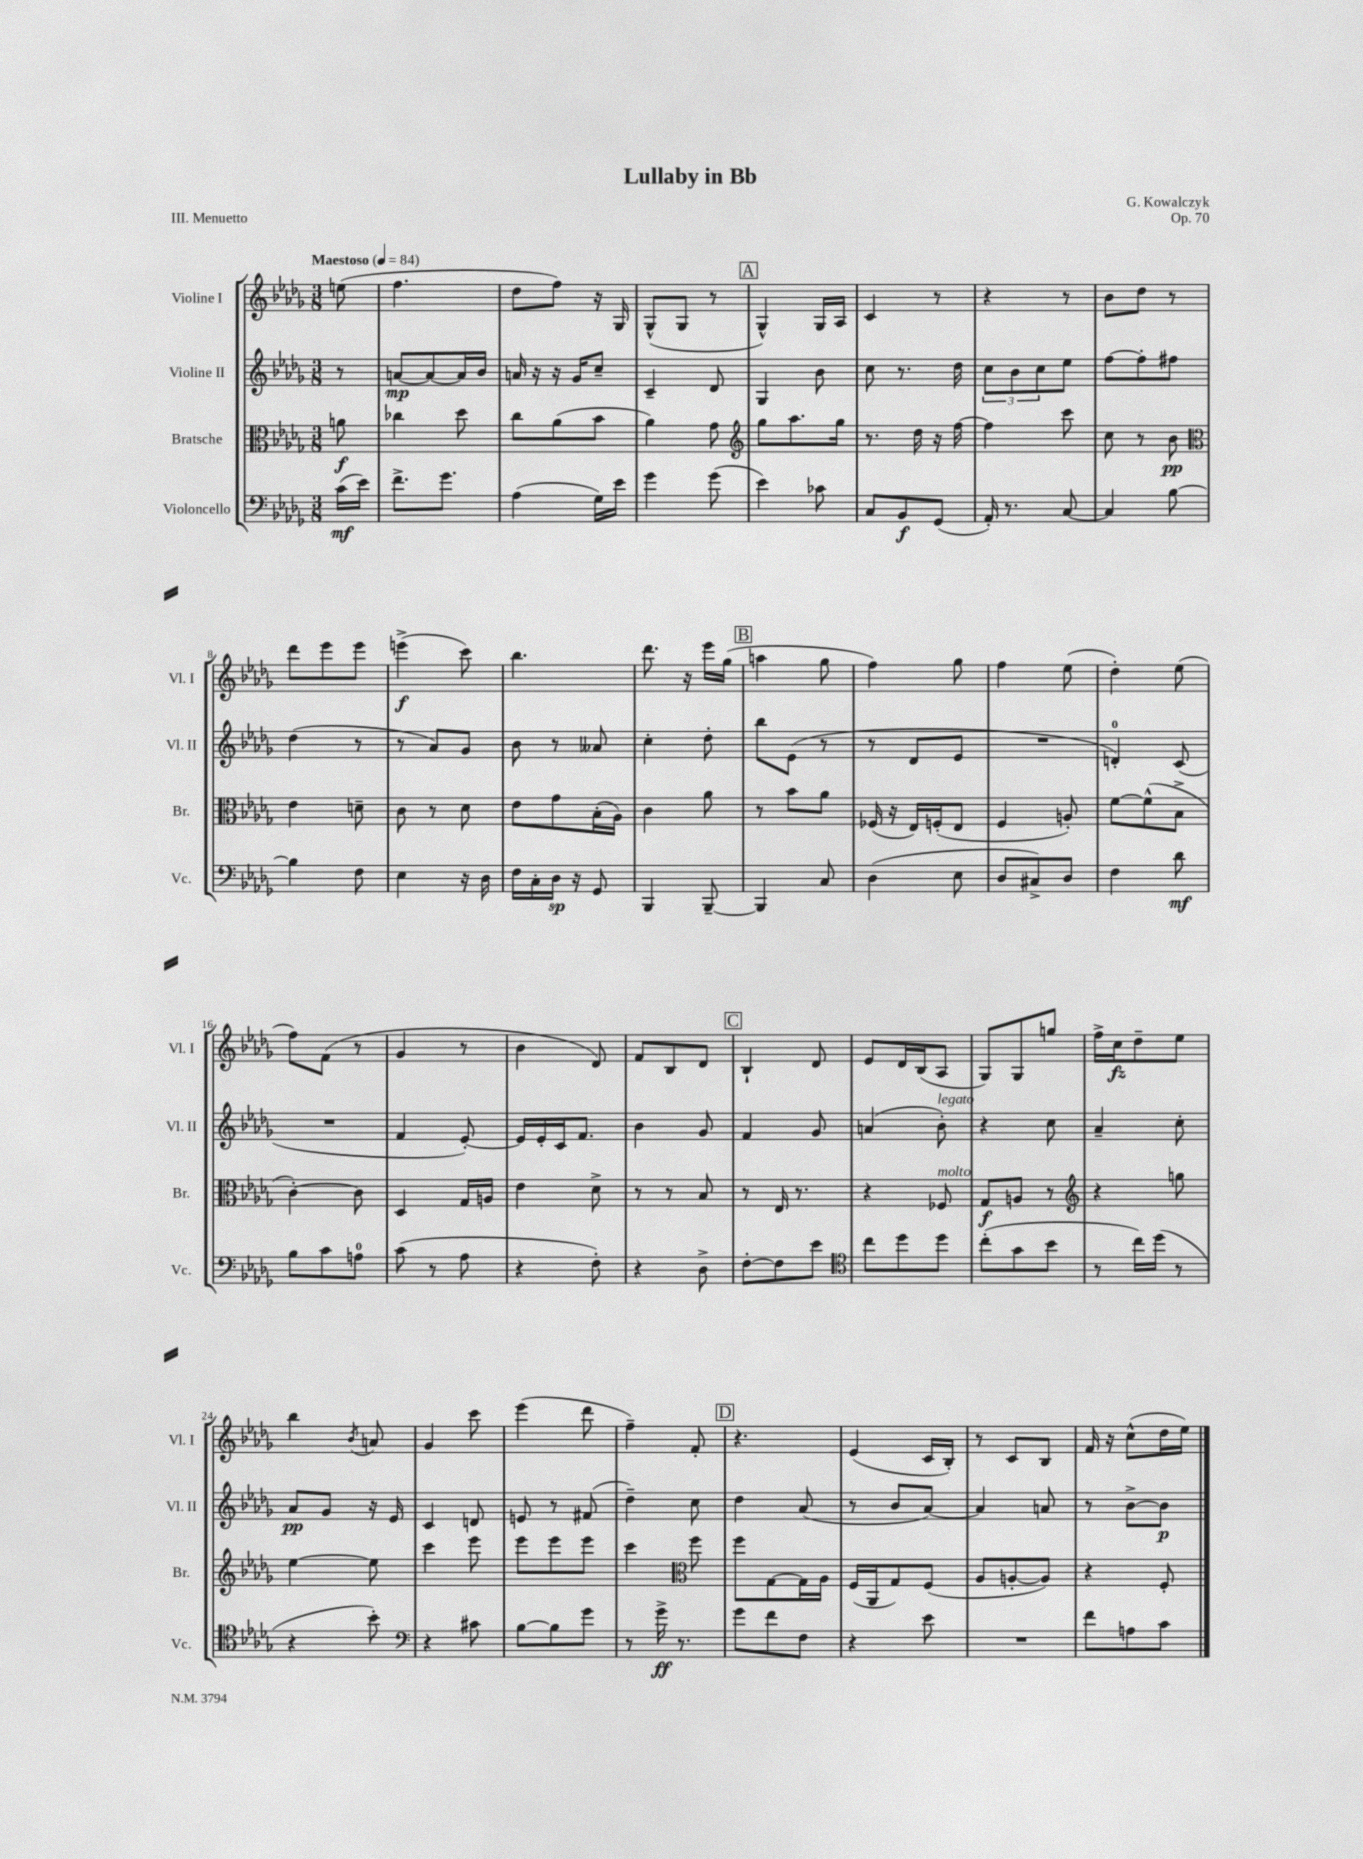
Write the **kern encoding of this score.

**kern	**kern	**kern	**kern
*staff4	*staff3	*staff2	*staff1
*clefF4	*clefC3	*clefG2	*clefG2
*k[b-e-a-d-g-]	*k[b-e-a-d-g-]	*k[b-e-a-d-g-]	*k[b-e-a-d-g-]
*M3/8	*M3/8	*M3/8	*M3/8
*MM84	*MM84	*MM84	*MM84
(16c	8a	8r	(8ee
16e-)	.	.	.
=	=	=	=
8.f^	4cc-	[8a	4.ff
.	.	8a_	.
8.g-	.	.	.
.	8dd-	16a]	.
.	.	16b-	.
=	=	=	=
(4A-	8cc	16a	8dd-
.	.	16r	.
.	(8a-	16r	8ff)
.	.	16g-	.
16G-)	8b-	8cc~	16r
16e-	.	.	16G-
=	=	=	=
4g-	4a-)	4c~	(8G-^^
.	.	.	8G-
(8g-	8g-	8d-	8r
=	=	=	=
*	*clefG2	*	*
4e-)	8gg-	4G-	4G-^^)
.	8.aa-	.	.
8c-	.	8b-	16G-
.	16gg-	.	16A-
=	=	=	=
8C	8.r	8cc	4c
8BB-	.	8.r	.
.	16dd-	.	.
(8GG-	16r	.	8r
.	[16ff	16dd-	.
=	=	=	=
16AA-')	4ff]	12cc	4r
8.r	.	.	.
.	.	12b-	.
.	.	12cc	.
[8C	8ccc	8ee-	8r
=	=	=	=
4C]	8cc	[8ff	8b-
.	8r	8ff']	8dd-
[8B-	8b-	8ff#	8r
=	=	=	=
*	*clefC3	*	*
4B-]	4e-	(4dd-	8ddd-
.	.	.	8eee-
8F	8d~	8r	8eee-
=	=	=	=
4E-	8c	8r	(4eee^
.	8r	8a-)	.
16r	8d-	8g-	8ccc)
16D-	.	.	.
=	=	=	=
16F	8e-	8b-	4.bb-
16C'	.	.	.
16D-	8g-	8r	.
16r	.	.	.
8GG-	(16B-'	8a--	.
.	16A-)	.	.
=	=	=	=
4BBB-	4c	4cc'	8.ddd-
.	.	.	16r
[8BBB-~	8a-	8dd-'	16eee-
.	.	.	(16gg-
=	=	=	=
4BBB-]	8r	8bb-	4aa
.	8b-	(8e-	.
8C	8a-	8r	8gg-
=	=	=	=
(4D-	(16F-	8r	4ff)
.	16r	.	.
.	16E-)	8d-	.
.	(16F'	.	.
8E-	8E-	8e-	8gg-
=	=	=	=
8D-	4F	4.r	4ff
8C#^)	.	.	.
8D-	8A')	.	(8ee-
=	=	=	=
4F	[8f	4d')	4dd-')
.	(8f^^]	.	.
8d-	8B-^	(8c	(8ee-
=	=	=	=
8B-	[4c')	4.r	8ff)
8c	.	.	(8f
8A	8c]	.	8r
=	=	=	=
(8c	4D-	4f	4g-
8r	.	.	.
8A-	16G-	[8e-')	8r
.	16A	.	.
=	=	=	=
4r	4e-	16e-]	4b-
.	.	16e-'	.
.	.	16c	.
.	.	8.f	.
8F')	8d-^	.	8d-)
=	=	=	=
4r	8r	4b-	8f
.	8r	.	8B-
8D-^	8B-	8g-	8d-
=	=	=	=
[8F'	8r	4f	4B-`
8F]	16E-	.	.
.	8.r	.	.
8e-	.	8g-	8d-
=	=	=	=
*clefC4	*	*	*
8cc	4r	(4a	8e-
8dd-	.	.	16d-
.	.	.	(16B-
8dd-	8F-	8b-')	8A-
=	=	=	=
(8cc'	8G-	4r	8G-)
8g-	8A	.	8G-
8b-	8r	8cc	8gg
=	=	=	=
*	*clefG2	*	*
8r	4r	4a-~	16ff^
.	.	.	16cc
16cc)	.	.	8dd-~
(16dd-	.	.	.
8r	8gg	8cc'	8ee-
=	=	=	=
4r	[4ee-	8a-	4bb-
.	.	8g-	.
.	.	.	8qb-
8b-')	8ee-]	16r	8a
.	.	16e-	.
=	=	=	=
*clefF4	*	*	*
4r	4ccc	4c	4g-
8c#	8eee-	8d	8ccc
=	=	=	=
[8B-	8eee-	8e	(4eee-
8B-]	8eee-	8r	.
8g-	8eee-	(8f#	8ddd-
=	=	=	=
8r	4ccc	4dd-~)	4ff~)
16g-^	.	.	.
8.r	.	.	.
*	*clefC3	*	*
.	8ff	8cc	8f'
=	=	=	=
8g-	8ff	4dd-	4.r
8f	[8G-	.	.
8F	16G-]	(8a-	.
.	16A-	.	.
=	=	=	=
4r	(16F	8r	(4e-
.	16AA-	.	.
.	8G-)	8b-	.
8e-	(8F	[8a-)	16c
.	.	.	16B-')
=	=	=	=
4.r	8A-	4a-]	8r
.	[8A'	.	8c
.	8A])	8a	8B-
=	=	=	=
8f	4r	8r	16f
.	.	.	16r
8A	.	[8b-^	(8cc^^
8c	8F'	8b-]	16dd-
.	.	.	16ee-)
==	==	==	==
*-	*-	*-	*-
